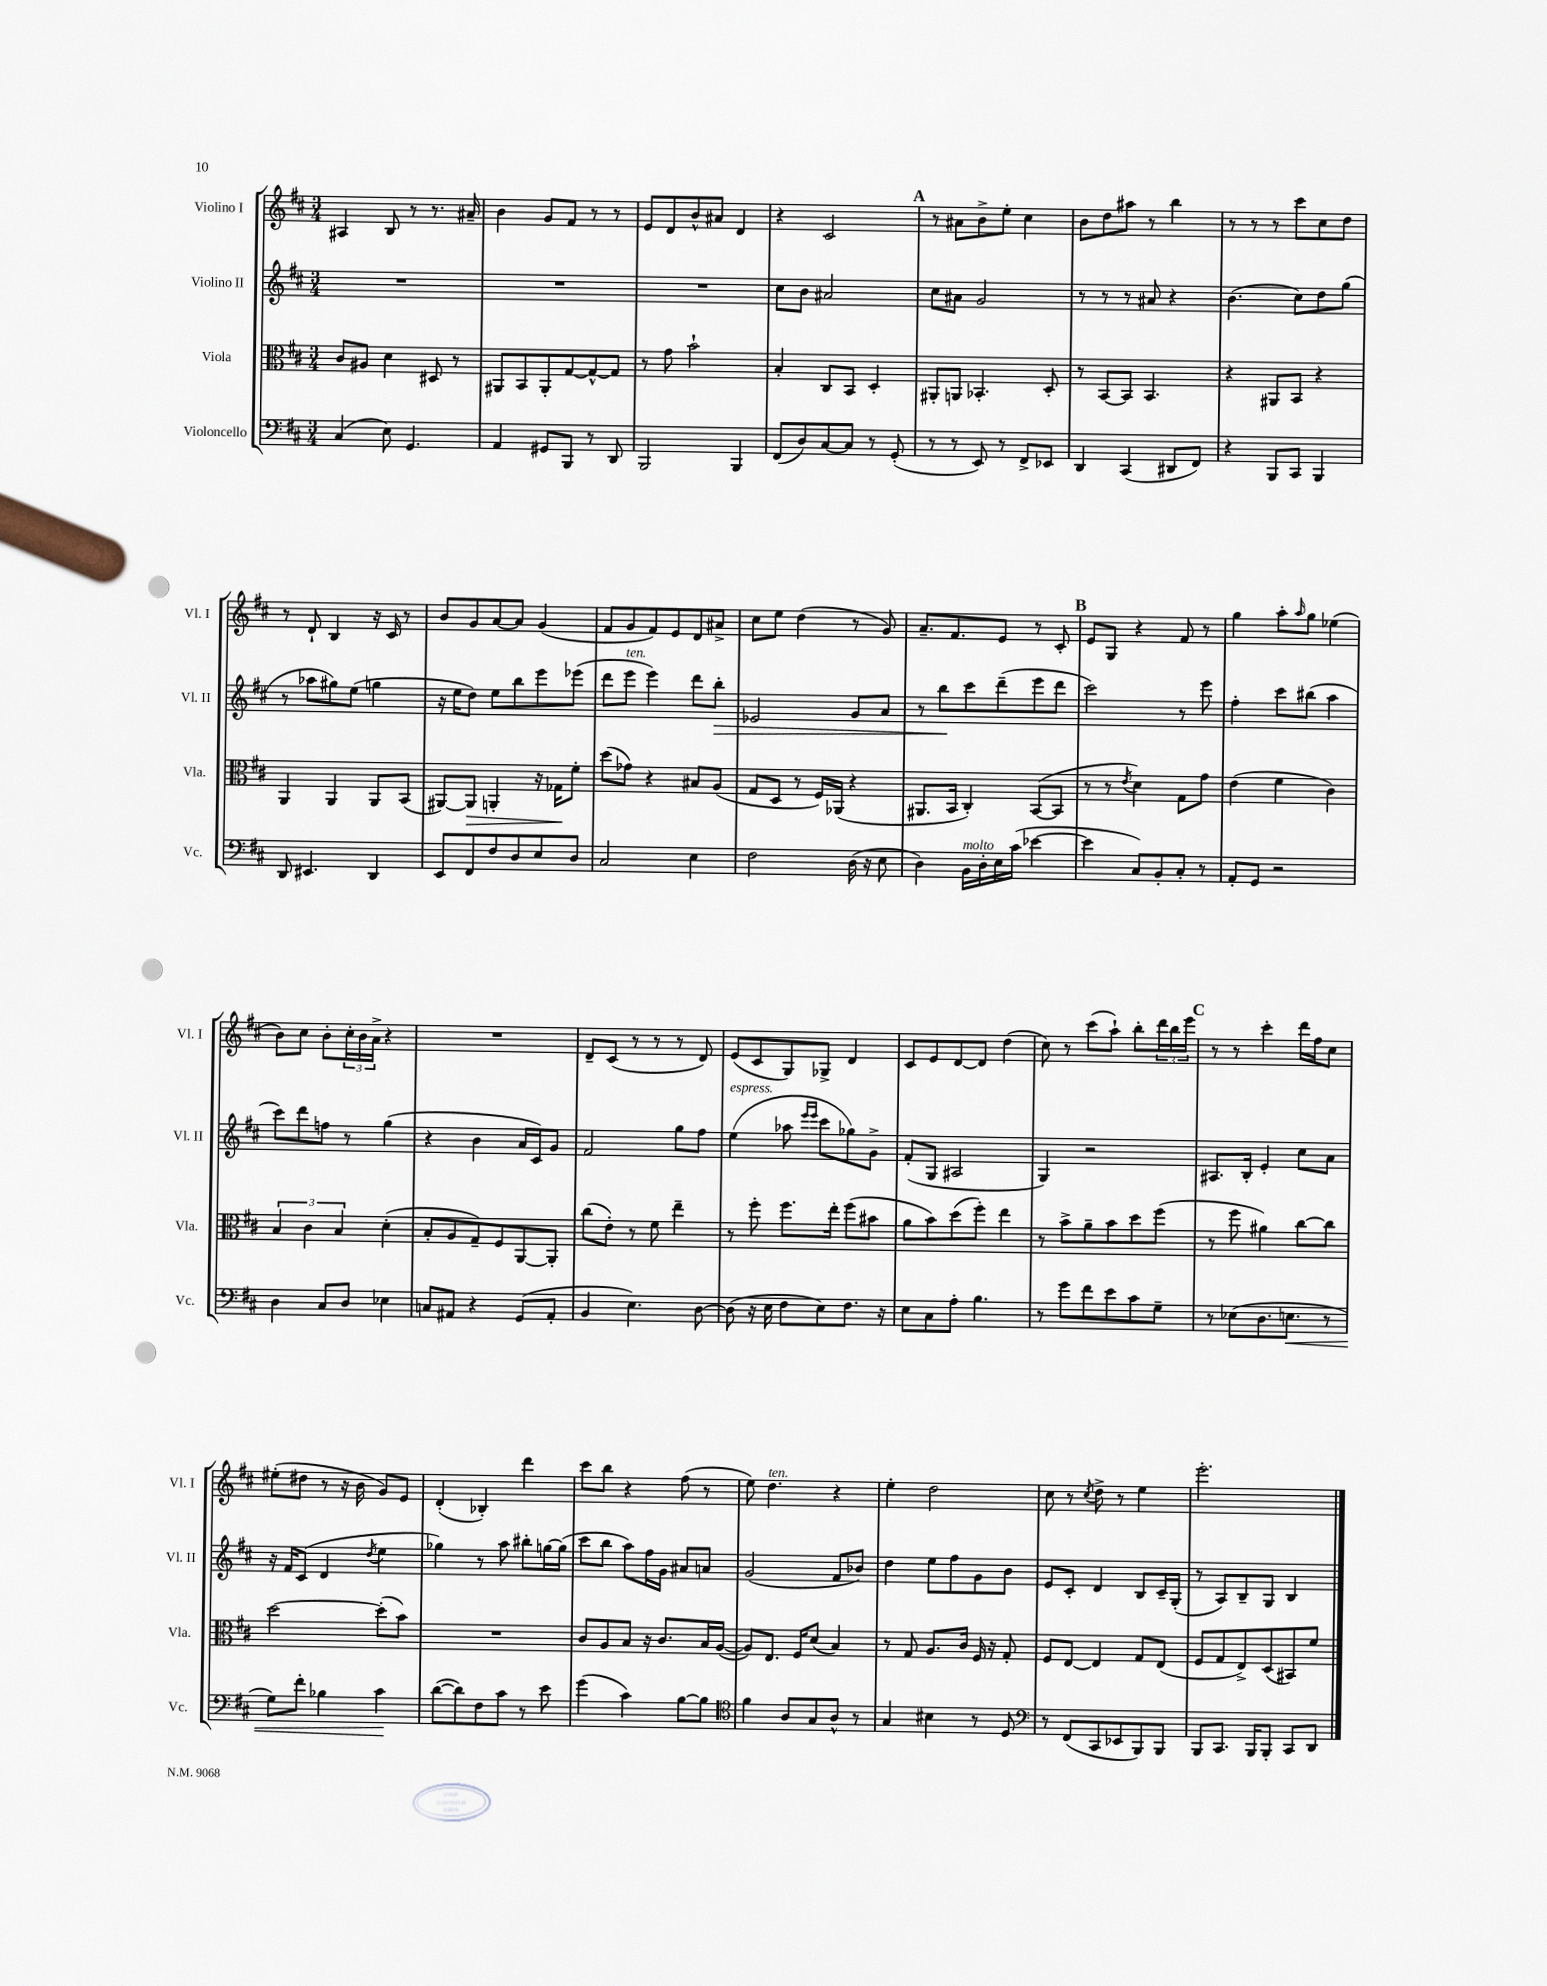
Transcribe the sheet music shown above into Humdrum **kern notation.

**kern	**kern	**kern	**kern
*staff4	*staff3	*staff2	*staff1
*clefF4	*clefC3	*clefG2	*clefG2
*k[f#c#]	*k[f#c#]	*k[f#c#]	*k[f#c#]
*M3/4	*M3/4	*M3/4	*M3/4
(4C#/	8c#/L	2.r	4A#/
.	8A#/J	.	.
8E\)	4d\	.	8B/
4.GG/	.	.	8r
.	8D#/	.	8.r
.	8r	.	.
.	.	.	16a#~/
=	=	=	=
4AA/	8AA#/L	2.r	4b\
.	8BB/	.	.
8GG#/L	8AA#'/	.	8g/L
8BBB/J	[8G/	.	8f#/J
8r	8G^^/_	.	8r
8DD/	8G/]J	.	8r
=	=	=	=
2BBB/	8r	2.r	8e/L
.	8g\	.	8d/
.	2b`\	.	8b^^/
.	.	.	8a#/J
4BBB/	.	.	4d/
=	=	=	=
(8FF#/L	4B'/	8cc#\L	4r
8D/)	.	8b\J	.
[8C#/	8C#/L	2a#/	2c#/
8C#/]J	8BB/J	.	.
8r	4D'/	.	.
(8GG'/	.	.	.
=	=	=	=
8r	8AA#'/L	8cc#\L	8r
8r	8AA/J	8a#\J	8a#\L
8EE/)	4.BB-'/	2g/	8b^\
8r	.	.	8ee'\J
8FF#^/L	.	.	4cc#\
8EE-/J	8D'/	.	.
=	=	=	=
4DD/	8r	8r	8b\L
.	[8BB/L	8r	8dd\
(4CC#/	8BB/]J	8r	8aa#\J
.	4.BB/	8a#/	8r
8DD#/L	.	4r	4bb\
8FF#/J)	.	.	.
=	=	=	=
4r	4r	(4.b\	8r
.	.	.	8r
8BBB/L	8AA#/L	.	8r
8CC#/J	8BB/J	8cc#\L)	8ccc#\L
4BBB/	4r	8dd\	8cc#\
.	.	(8gg\J	8dd\J
=	=	=	=
8DD/	4AA/	8r	8r
4.EE#/	.	8aa-\L	8d`/
.	4AA/	8gg#\)	4B/
.	.	(8ee\J	.
4DD/	8AA/L	4gg\	16r
.	.	.	16c#/
.	(8BB/J	.	8r
=	=	=	=
8EE/L	[8AA#/L)	16r	8b/L
.	.	16ee\LK	.
8FF#/	8AA#/]J	8dd\J)	8g/
8F#/	4AA'/	8ee\L	[8a/
8D/	.	8bb\	8a/]J
8E/	16r	8eee\	(4g/
.	16G-\LK	.	.
8D/J	8f#'\J	(8eee-\J	.
=	=	=	=
2C#/	(8dd\L	8ddd\L	8f#/L
.	8g-\J)	8eee\J	8g/
.	4r	4eee\)	8f#/)
.	.	.	8e/
4E\	8B#/L	8ddd\L	8d/
.	(8A/J	8bb'\J	8a#^/J
=	=	=	=
2F#\	8G/L	2e-/	8cc#\L
.	8D/J	.	8ee\J
.	8r	.	(4dd\
.	16F#/LL)	.	.
.	(16AA-/JJ	.	.
(16D\	4r	8g/L	8r
16r	.	.	.
8E\	.	8a/J	8g/)
=	=	=	=
4D\)	8.AA#/L	8r	8.a~/L
.	.	8bb\L	.
.	16BB/Jk	.	8.f#/
16BB\LL	4C#'/)	8ccc#\	.
16D'\	.	.	.
16E\	.	(8ddd~\	8e/J
(16c#\JJ	.	.	.
[4e-\	([8BB/L	8eee\	8r
.	8BB/]J	8ddd\J	8c#'/
=	=	=	=
4e-\]	8r	2ccc#\)	8e/L
.	8r	.	8G/J
.	8qe/	.	.
8C#/L)	4d\)	.	4r
8BB'/	.	.	.
8C#'/J	8G\L	8r	8f#/
8r	8g\J	8eee\	8r
=	=	=	=
8AA'/L	(4e\	4ff#'\	4gg\
8GG/J	.	.	.
2r	4f#\	8ccc#\L	8aa'\L
.	.	.	16qqaa/
.	.	(8bb#\J	8gg\J
.	4c#\)	4aa\	(4ee-\
=	=	=	=
4D\	6B/	8ccc#\L)	8b\L)
.	.	8ddd\	8cc#\J
.	6c#\	.	.
8C#/L	.	8ff\J	8b'\L
.	6B/	.	.
8D/J	.	8r	24cc#'\L
.	.	.	24b\
.	.	.	24a^\JJ
4E-\	(4d'\	(4gg\	4r
=	=	=	=
8C/L	8B'/L	4r	2.r
8AA#/J	8A/	.	.
4r	8G~/)	4b\	.
.	8F#/	.	.
(8GG/L	[8AA/	16a/LL	.
.	.	16c#/J)	.
8AA#'/J	8AA'/]J	8g/J	.
=	=	=	=
4BB/	(8cc#\L	2f#/	8d~/L
.	8e'\J)	.	(8c#/J
4.E\)	8r	.	8r
.	8f#\	.	8r
.	4ee~\	8gg\L	8r
[8D\	.	8ff#\J	8d/)
=	=	=	=
(8D\]	8r	(4ee\	(8e/L
16r	8ff#'\	.	8c#/
16E\	.	.	.
8F#\L	8.ff#\L	8aa-\	8G/)
.	.	16qqeee/LL	.
.	.	16qqeee/JJ	.
8E\)	.	8ccc#\L	8G-^/J
.	16ee'\Jk	.	.
8.F#\J	(8ff#\L	8gg-\)	4d/
.	8b#\J	8g^\J	.
16r	.	.	.
=	=	=	=
8E\L	8a\L	(8f#'/L	8c#/L
8C#\	8b\)	8G/J	8e/
8A'\J	(8dd\	2A#/	[8d/
4.B\	8ff#'\J)	.	8d/]J
.	4ee\	.	(4dd\
=	=	=	=
8r	8r	4G/)	8cc#\)
8g\L	8b^\L	.	8r
8f#\	8a~\	2r	(8ccc#\L
8e\	8b\	.	8aa`\J)
8c#\	8dd\	.	8bb'\L
8G~\J	(8ff#\J	.	24ddd\L
.	.	.	24bb\
.	.	.	24eee\JJ
=	=	=	=
8r	8r	8.A#/L	8r
(8E-\L	8ff#\	.	8r
.	.	16B'/Jk	.
8.D\	4a#\)	4e'/	4ccc#'\
8.E\J	.	.	.
.	[8cc#\L	8cc#\L	16ddd\LL
.	.	.	16ff#\J
8r	8cc#\]J	8a\J	8cc#\J
=	=	=	=
8G\L)	[2dd\	16r	(8ee#'\L
.	.	16f#/LK	.
8f#'\J	.	(8c#/J	8dd#\J
4B-\	.	4d/	8r
.	.	.	16r
.	.	.	16b\
.	.	8qdd/	.
4c#\	(8dd'\]L	4ee\	8g/L)
.	8b\J)	.	8e/J
=	=	=	=
([8d\L	2.r	4gg-\)	(4d'/
8d\])	.	.	.
8F#\	.	8r	4B-'/)
8c#\J	.	8aa\	.
8r	.	8bb#'\L	4ddd\
8e\	.	[16gg\L	.
.	.	(16gg\]JJ	.
=	=	=	=
(4g\	8c#/L	8ccc#\L	8ccc#\L
.	8A/	8bb\J	8bb\J
4c#\)	8B/J	8aa\L)	4r
.	16r	16ff#\L	.
.	8.c#/L	16g\JJ	.
[8B\L	.	8a#/L	(8ff#\
8B\]J	16B/L	8a/J	8r
.	([16A/JJ	.	.
=	=	=	=
*clefC4	*	*	*
4f#\	8A/]L)	(2g/	8ee\)
.	8.E/J	.	4.dd\
8A/L	.	.	.
.	16F#/LK	.	.
8G/	(8d/J	.	.
8A^^/J	4B/)	8f#/L	4r
8r	.	8b-/J)	.
=	=	=	=
4G/	8r	4dd\	4ee'\
.	8G/	.	.
4B#\	8.A/L	8ee\L	2dd\
.	.	8ff#\	.
.	16c#/Jk	.	.
8r	16F#/	8g\	.
.	16r	.	.
8D/	8G'/	8b\J	.
=	=	=	=
*clefF4	*	*	*
8r	8F#/L	8e/L	8cc#\
(8FF#/L	[8E/J	8c#'/J	8r
.	.	.	8qcc#/
8CC#/	4E/]	4d/	8dd^\
8EE-/	.	.	8r
8BBB/)	8G/L	8B/L	4ee\
8BBB/J	(8E/J	16c#~/L	.
.	.	(16G'/JJ	.
=	=	=	=
8BBB/L	8F#/L	8r	2.eee'\
8.CC#/J	8G/	8A/L)	.
.	8E^/)	8B~/	.
16BBB/LK	.	.	.
8BBB'/J	(8D/	8G/J	.
8CC#/L	8BB#/)	4B/	.
8DD/J	8f#/J	.	.
==	==	==	==
*-	*-	*-	*-
